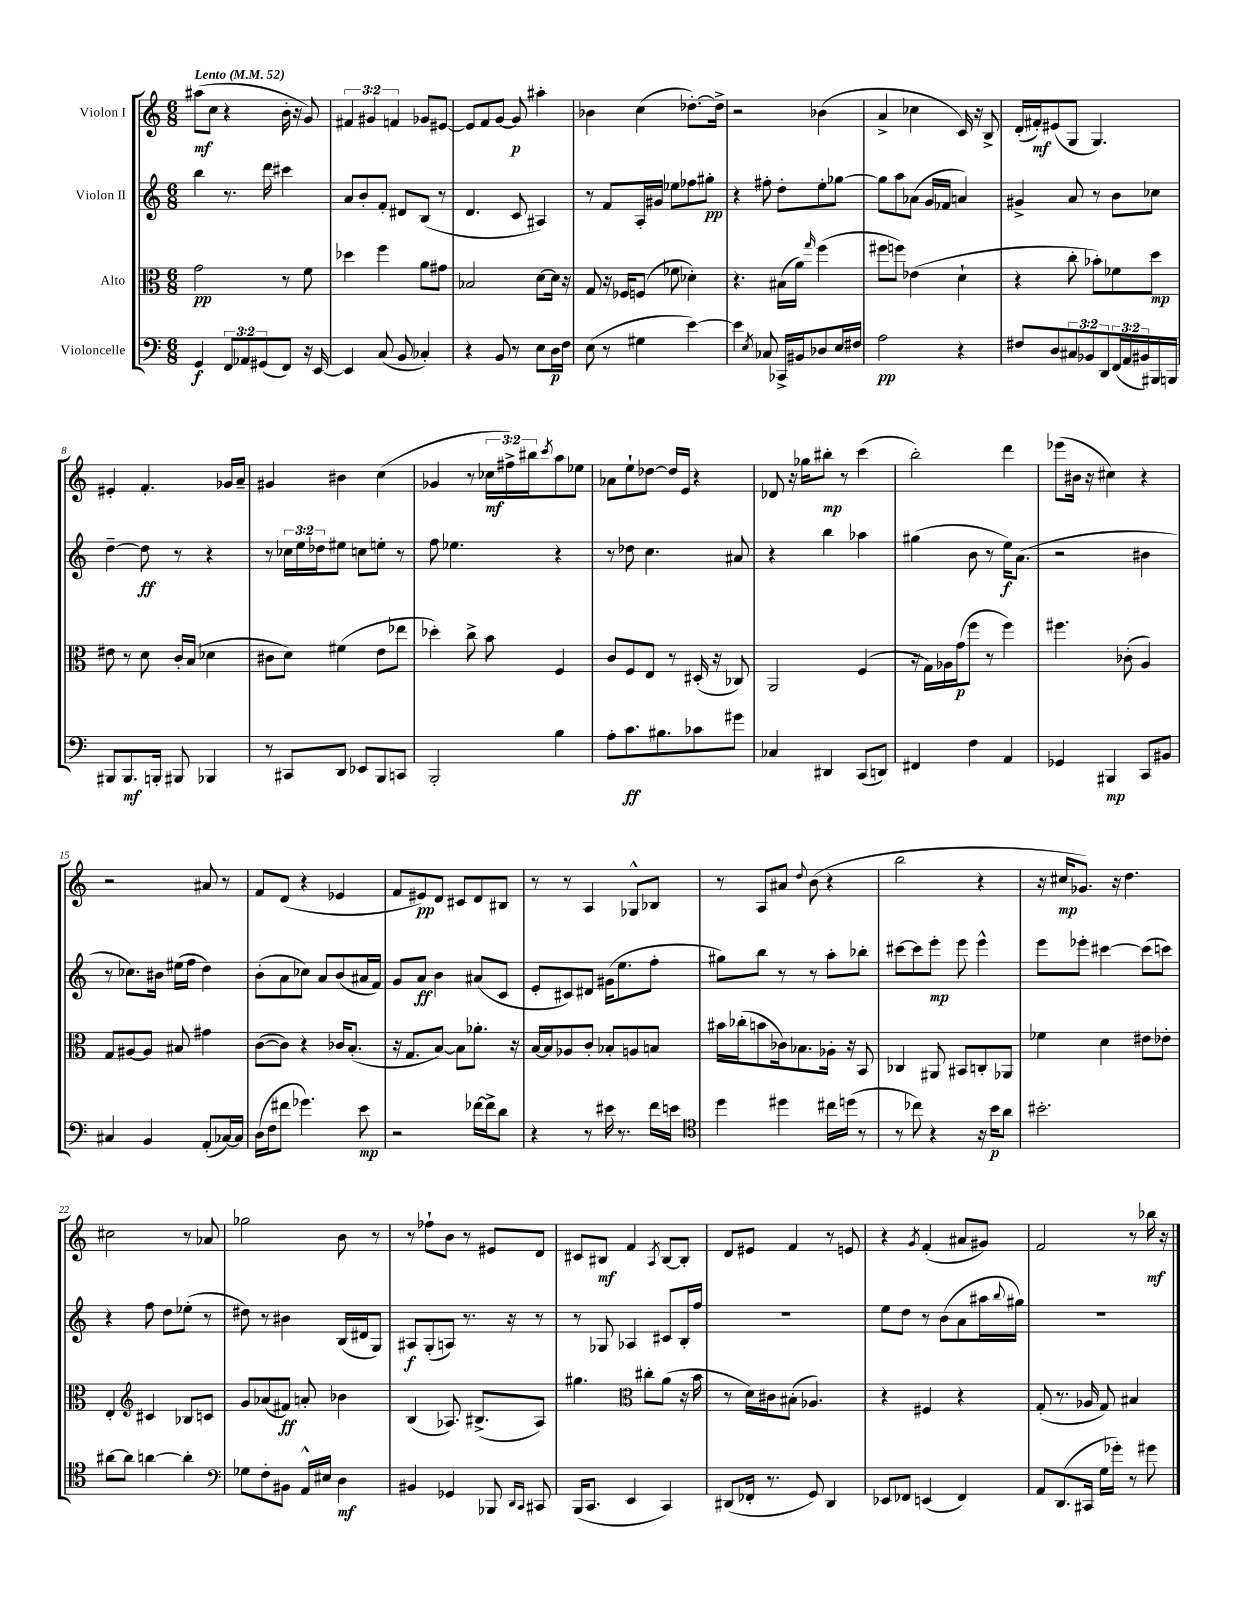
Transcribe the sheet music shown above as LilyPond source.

<<
\new StaffGroup <<
\new Staff = "s0" \with { instrumentName = "Violon I" } {
    \clef treble \key c \major \numericTimeSignature \time 6/8 \override Staff.TupletNumber.text = #tuplet-number::calc-fraction-text \tempo "Lento" 4 = 52
    ais''8\mf( c''8 r4 b'16-. r16 g'8) |
    \tuplet 3/2 { fis'4 gis'4 f'4 } ges'8 eis'8~ |
    eis'8 f'8 g'8~ g'8\p ais''4-. |
    bes'4 c''4( des''8.~-.) des''16-> |
    r2 bes'4( |
    a'4-> ces''4 c'16) r16 b8-> |
    d'16-.( fis'16-.\mf) eis'8( g8 g4.) |
    eis'4-. f'4.-. ges'16 a'16-- |
    gis'4 bis'4 c''4( |
    ges'4 r8 \tuplet 3/2 { ces''16\mf fis''16->) bis''16 } \acciaccatura { c'''8 } a''8 ees''8 |
    aes'8 e''8-! des''8~ des''16 e'16 r4 |
    des'8 r16 ges''16 bis''8-.\mp r8 c'''4( |
    b''2-.) d'''4 |
    ees'''8( bis'16 r16 cis''4) r4 |
    r2 ais'8 r8 |
    f'8 d'8( r4 ees'4 |
    f'8 eis'8\pp) d'8 cis'8 d'8 bis8 |
    r8 r8 a4 ges8-^ bes8 |
    r8 a8 ais'8 \appoggiatura { d''8 } b'8( r4 |
    b''2 r4 |
    r16 cis''16\mp ges'8.) r16 d''4. |
    cis''2 r8 aes'8 |
    ges''2 b'8 r8 |
    r8 fes''8-! b'8 r8 eis'8 d'8 |
    cis'8 bis8\mf f'4 \acciaccatura { a8 } bis8~ bis8-. |
    d'8 eis'8 f'4 r8 e'8 |
    r4 \acciaccatura { g'8 } f'4-.( ais'8 gis'8) |
    f'2 r8 bes''16\mf r16 \bar "|." |
}
\new Staff = "s1" \with { instrumentName = "Violon II" } {
    \clef treble \key c \major \numericTimeSignature \time 6/8 \override Staff.TupletNumber.text = #tuplet-number::calc-fraction-text
    b''4 r8. d'''16 cis'''4 |
    a'8 b'8-. f'8-. dis'8 b8( r8 |
    d'4. c'8 ais4) |
    r8 f'8 a16-. gis'16 ees''8 fes''8 gis''8-.\pp |
    r4 fis''8-. d''8-. e''8-. ges''8~ |
    ges''8 a''8 aes'8( g'16 fes'16 a'4) |
    gis'4-> a'8 r8 b'8 ces''8 |
    d''4~-- d''8\ff r8 r4 |
    r8 \tuplet 3/2 { ces''16 e''16 des''16 } eis''8 c''8 e''8-. r8 |
    f''8 ees''4. r4 |
    r8 des''8 c''4. ais'8 |
    r4 b''4 aes''4 |
    gis''4( b'8 r8 e''16\f) a'8.( |
    r2 bis'4 |
    r8 ces''8.) bis'16 eis''16( f''16 d''4) |
    b'8-.( a'8 ces''8) a'8 b'8( ais'16 f'16) |
    g'8 a'8\ff b'4 ais'8( c'8 |
    e'8-. cis'8) dis'8 gis'16( e''8. f''8-. |
    gis''8) b''8 r8 r8 a''8-. bes''8-. |
    cis'''8~ cis'''8 e'''8-.\mp e'''8 e'''4-^ |
    e'''8 ees'''8-. cis'''4~ cis'''8( c'''8) |
    r4 f''8 d''8 ees''8-.( r8 |
    dis''8) r8 bis'4 b16( dis'16 g8) |
    ais8\f g8-.( a8) r8. r16 r8 |
    r8 ges8 aes4 cis'8 b16-. f''16 |
    R2. |
    e''8 d''8 r8 b'8( a'8 ais''16 \appoggiatura { b''8 } gis''16) |
    R2. \bar "|." |
}
\new Staff = "s2" \with { instrumentName = "Alto" } {
    \clef alto \key c \major \numericTimeSignature \time 6/8
    g'2\pp r8 f'8 |
    des''4 f''4 a'8 gis'8 |
    bes2 d'8~ d'16 r16 |
    g8 r16 fes16 f8( fes'8 des'4-.) |
    r4. bis16( a'16) \grace { g''16 } f''4( |
    fis''8 f''8) ees'4( d'4-! |
    r4 c''8-. bes'8-.) fes'8 d''8\mp |
    eis'8 r8 d'8 c'16-. b16( des'4 |
    cis'8 d'8) fis'4( e'8 ees''8 |
    des''4-.) c''8-> b'8 f4 |
    c'8 f8 e8 r8 dis16-.( r16 ces8) |
    a,2 f4( |
    r16 g16) aes16 g'16\p( f''8 r8 f''4) |
    fis''4. ces'8-.( a4) |
    g8 ais8~ ais8 bis8 gis'4 |
    c'8~( c'8) r4 ces'16 b8.-.( |
    r16 g8. b8~) b8 aes'8.-. r16 |
    b16~ b16 aes8 c'8-. bes8-. a8 b8 |
    bis'16 ces''16-.( b'8 ces'16) bes8. aes16-. r16 b,8 |
    ces4 ais,8 bis,8 c8-. aes,8 |
    fes'4 d'4 eis'8 ees'8-. |
    e4-. \clef treble cis'4 bes8 c'8 |
    g'8 aes'8( fis'8\ff) a'8-. bes'4 |
    b4( aes8.) bis8.->( aes8) |
    gis''4. \clef alto cis''8-. a'8( r16 b'16 |
    r8 d'16) cis'16 bis8-.( aes4.) |
    r4 fis4 r4 |
    g8-.( r8. aes16 g8) bis4 \bar "|." |
}
\new Staff = "s3" \with { instrumentName = "Violoncelle" } {
    \clef bass \key c \major \numericTimeSignature \time 6/8 \override Staff.TupletNumber.text = #tuplet-number::calc-fraction-text
    g,4\f \tuplet 3/2 { f,8 aes,8 gis,8( } f,8) r16 e,16~ |
    e,4 c8( b,8 ces4-.) |
    r4 b,8 r8 e8 d16\p f16 |
    e8( r8 gis4 e'4~) |
    e'4 \acciaccatura { e8 } ces8 ces,16-> bis,16 des8 e16 fis16 |
    a2\pp r4 |
    fis8 d8 \tuplet 3/2 { cis8 bes,8 d,8 } \tuplet 3/2 { f,16( a,16 bis,16) } bis,,16 b,,16 |
    bis,,8 bis,,8.\mf b,,16-. bis,,8 bes,,4 |
    r8 cis,8 d,8 ees,8 b,,8 c,8 |
    b,,2-. b4 |
    a8-. c'8.\ff bis8. ces'8 gis'8 |
    ces4 dis,4 c,8( d,8) |
    fis,4 f4 a,4 |
    ges,4 bis,,4\mp c,8 bis,8 |
    cis4 b,4 a,8-.( ces16~) ces16 |
    d16( f16 fis'8 ges'4.) e'8\mp |
    r2 fes'16~ fes'16-> d'8 |
    r4 r8 eis'16 r8. f'16 e'16 |
    \clef tenor d''4 dis''4 cis''16 d''16( r8 |
    r8 ces''8) r4 r16 b'16\p a'8 |
    bis'2.-. |
    ais'8~ ais'8 a'4~ a'4-. |
    \clef bass ges8 f8-. bis,8 a,16-^ eis16 d4\mf |
    bis,4 ges,4 bes,,8 \grace { d,16 c,16 } cis,8 |
    b,,16( c,8. e,4 c,4) |
    dis,8( fes,16-. r8. g,8) dis,4 |
    ees,8 fes,8 e,4( fes,4) |
    a,8 d,8.( cis,16 g16 ges'16-.) r8 gis'8 \bar "|." |
}
>>
>>
